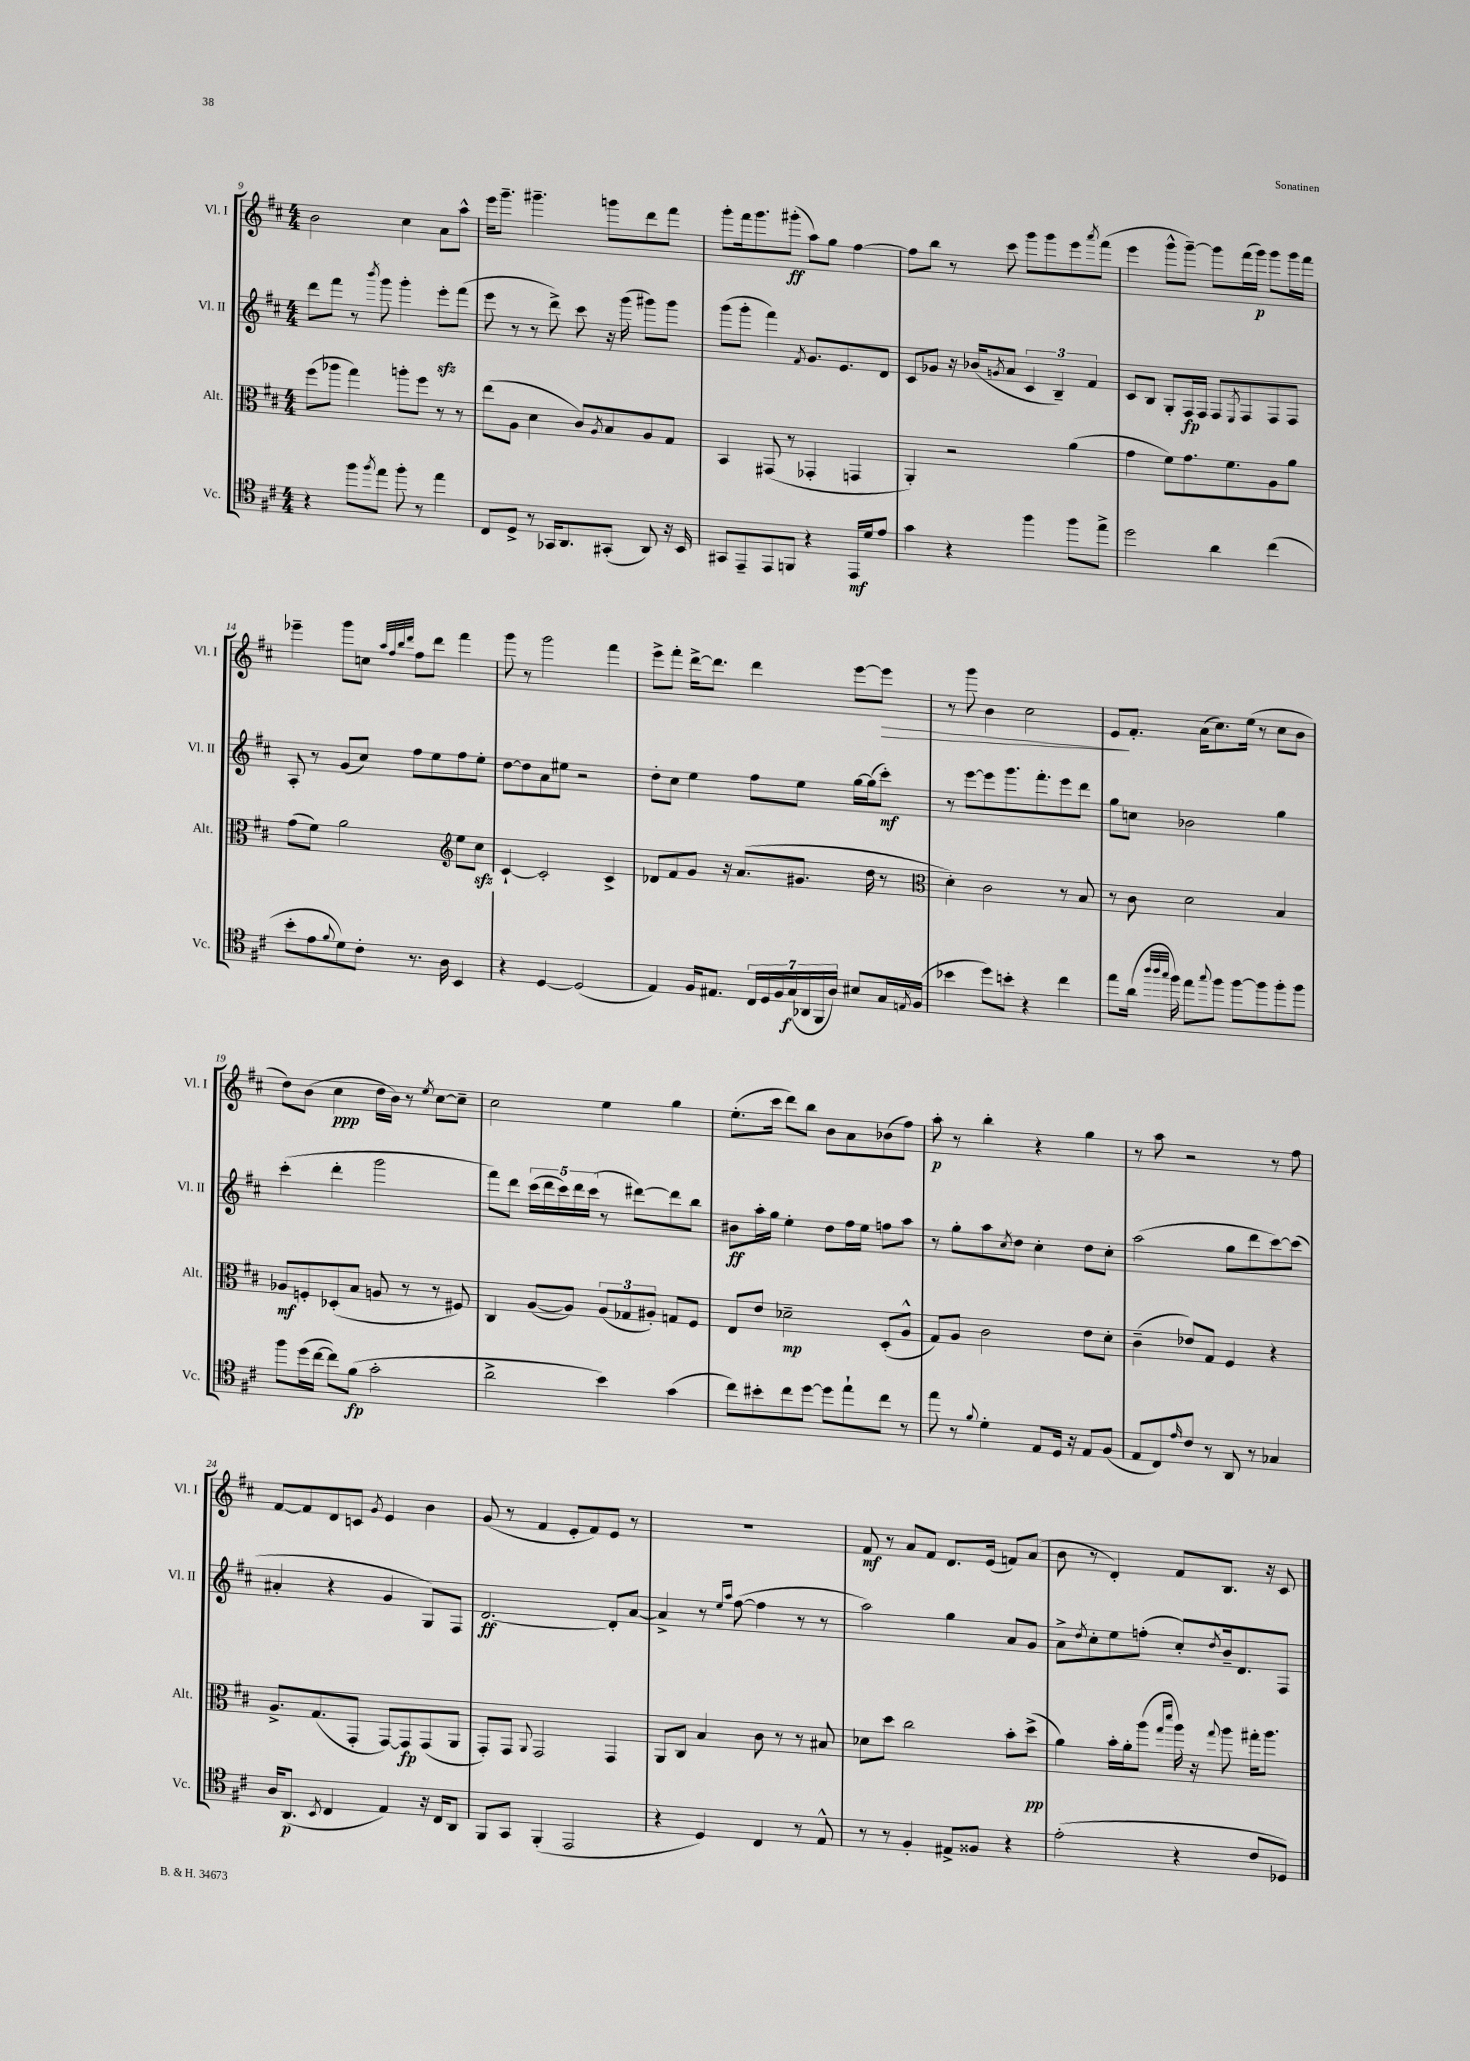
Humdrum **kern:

**kern	**kern	**kern	**kern
*staff4	*staff3	*staff2	*staff1
*clefC4	*clefC3	*clefG2	*clefG2
*k[f#c#]	*k[f#c#]	*k[f#c#]	*k[f#c#]
*M4/4	*M4/4	*M4/4	*M4/4
4r	(8ff#	8ddd	2b
.	8aa-	8fff#	.
8ff#	4gg)	8r	.
8qff#	.	8qbbb	.
8ee	.	8ggg	.
8ff#'	8aa'	4ggg'	4cc#
8r	8ff#	.	.
4ee	8r	8eee'	8a
.	8r	(8fff#	8aa^^
=	=	=	=
8C#	(8ee	8eee	16eee
.	.	.	8.ggg~
8D^	8A	8r	.
8r	4d	8r	4.ggg#~
16GG-	.	8ddd^)	.
8.AA	.	.	.
.	8c#)	8ccc#	.
.	8qA	.	.
(8GG#'	8B	16r	8ggg
.	.	(16ggg	.
8AA)	8A	8ggg#)	8ddd
16r	8G	8ggg#	8fff#
16BB	.	.	.
=	=	=	=
8GG#	4BB	(8ggg	8ggg'
8EE~	.	8ggg'	16fff#
.	.	.	8.ggg
8EE	(8GG#	4fff#)	.
8FF	8r	.	(8ggg#'
.	.	8qf#	.
4r	4GG-'	8.g	8aa)
.	.	.	8gg
.	.	8.e	.
16EE	4GG	.	[4ff#
16d	.	.	.
8e	.	8d	.
=	=	=	=
4g	4AA')	8c#	8ff#]
.	.	8g-	8bb
4r	2r	16r	8r
.	.	(16b-	.
.	.	8qg	.
.	.	8a	8ccc#
4ff#	.	6c#	8ggg
.	.	.	8ggg
.	.	6B~)	.
8ff#	(4a	.	8eee
.	.	6f#	.
.	.	.	8qaaa
8ee^	.	.	(8fff#
=	=	=	=
2dd	4g	8c#	4eee
.	.	8B	.
.	8f#)	8G'	8ggg^^
.	8.g	16F#	[8ggg~)
.	.	16F#	.
4a	.	8F#	8ggg]
.	8.f#	.	.
.	.	8qE	.
.	.	8F#	(16fff#
.	.	.	16ggg)
(4cc#	8A	8F#	8ggg
.	8a	8F#	16ggg
.	.	.	16fff#
=	=	=	=
8b'	(8g	8A'	4eee-~
8e	8f#)	8r	.
8qqf#	.	.	.
8d)	2a	(8g	8ggg
8c#'	.	8cc#)	8cc
.	.	.	32qqaa
.	.	.	32qqff#
.	.	.	32qqbb
.	.	.	32qqddd
8.r	.	8ff#	8ff#
.	.	8ee	8ddd
16A	.	.	.
*	*clefG2	*	*
4BB	8ee	8ff#	4fff#
.	8cc#	8ee'	.
=	=	=	=
4r	[4c#`	[8dd	8ggg
.	.	8dd]	8r
[4D	2c#']	8a	2ggg
.	.	8ee#	.
(2D]	.	2r	.
.	4c#^	.	4fff#
=	=	=	=
4E)	8d-	8dd'	8eee^
.	8f#	8cc#	8fff#'
16F#	8g	4ee	[16ddd^
8.E#	.	.	8.ddd]
.	16r	.	.
.	(8.a	.	.
28C#	.	8ff#	4ddd
28D	.	.	.
28F#	.	.	.
(28G	.	.	.
.	8.g#	8ee	.
28AA-	.	.	.
28FF#	.	.	.
28A)	.	.	.
8B#	.	[16gg	[8eee
.	16dd	(16gg]	.
16G	8r	8ccc#')	8eee]
8qE	.	.	.
(16F#	.	.	.
=	=	=	=
*	*clefC3	*	*
4b-	4d')	8r	8r
.	.	[8eee	8ggg
8dd)	2c#	8eee]	4b
8b'	.	8.ggg	.
4r	.	.	2cc#
.	.	8.fff#'	.
4cc#	8r	8eee	.
.	8B	8ddd	.
=	=	=	=
8ee	8r	8gg	8e
(16a	8c#	8cc	8.f#'
32qqaa	.	.	.
32qqaa	.	.	.
32qqgg	.	.	.
16ff#)	.	.	.
8ee	2d	2b-	.
.	.	.	(16a
8qqgg	.	.	.
8ff#	.	.	8.cc#)
[8ff#	.	.	.
.	.	.	(16ee
8ff#]	.	.	8r
8ff#'	4B	4gg	8cc#
8ff#	.	.	8b
=	=	=	=
8ff#	8A-	(4ccc#'	8dd)
(16dd	8F'	.	(8b
[16cc#	.	.	.
8cc#])	(8D-'	4ddd'	4cc#
(8f#	8B	.	.
2g'	8A	2ggg	16dd
.	.	.	16b)
.	8r	.	8r
.	.	.	8qee
.	8r	.	[8cc#
.	8F#)	.	8cc#~]
=	=	=	=
2a^	4C#	8fff#)	2cc#
.	.	8ddd	.
.	([8A	(20ccc#	.
.	.	20ddd	.
.	.	20ccc#)	.
.	8A])	.	.
.	.	20ddd	.
.	.	(20ccc#	.
4b)	(12A	8r	4ee
.	12G-	.	.
.	.	[8ddd#)	.
.	12A#')	.	.
(4g	8G	8ddd#]	4gg
.	8F#	8bb	.
=	=	=	=
8cc#)	8E	8b#	(8.ee'
8b#'	8e	16aa'	.
.	.	16gg	16ccc#
8cc#	2d-~	4ee'	8ddd)
[8dd	.	.	8bb
8dd]	.	8dd	8b
8ee`	.	16ff#	8a
.	.	16ee	.
8cc#	(8D'	8ff	(8b-
8r	8A^^	8aa	8ff#)
=	=	=	=
8ee	8G)	8r	8aa'
8r	8A	8gg'	8r
8qqf#	.	.	.
4d'	2c#	8aa	4bb'
.	.	8qcc#	.
.	.	8dd	.
8E	.	4cc#'	4r
16D	.	.	.
16r	.	.	.
8E	8e	8dd	4gg
(8F#	8d'	8cc#'	.
=	=	=	=
8E	(4c#~	(2aa	8r
8C#)	.	.	8aa
16qqe	.	.	.
8c#	8e-)	.	2r
8r	8G	.	.
8AA	4F#	8gg	.
8r	.	8ddd	.
4G-	4r	[8ccc#)	8r
.	.	(8ccc#]	8ff#
=	=	=	=
16A	8.A^	4a#'	[8f#
(8.AA	.	.	.
.	.	.	8f#]
.	(8.G	.	.
8qBB	.	.	.
4C#	.	4r	8d
.	8GG'	.	8c
.	.	.	8qg
4E)	[8GG)	4g	4e
.	8GG]	.	.
16r	(8GG	8G)	4b
16C#	.	.	.
8AA	8AA	8F#	.
=	=	=	=
8FF#	8GG')	[2.d	(8g
8GG	8GG	.	8r
.	8qqAA	.	.
(4FF#'	2GG	.	4f#
2EE	.	.	8e'
.	.	.	8f#)
.	4GG	8d']	8e
.	.	[8a	8r
=	=	=	=
4r	8AA	4a^]	1r
.	8C#	.	.
4D)	4B	8r	.
.	.	16qqee	.
.	.	16qqaa	.
.	.	([8ff#	.
4C#	8c#	4ff#]	.
.	8r	.	.
8r	8r	8r	.
8E^^	8B#	8r	.
=	=	=	=
8r	8d-	2aa)	8f#
8r	8dd	.	8r
4F#'	2cc#	.	8a
.	.	.	8f#
8E#^	.	4gg	8.d
8F##	.	.	.
.	.	.	(16e
4r	8b'	8a	8f)
.	(8dd^	8g	(8a
=	=	=	=
(2e'	4a)	8a^	8b
.	.	8qdd	.
.	.	8cc#'	8r
.	16b'	8ee	4d')
.	16a'	.	.
.	(8aa	(8ff'	.
.	16qqgg	.	.
.	16qqddd	.	.
4r	16aa)	8cc#')	8f#
.	16r	.	.
.	8qqgg	8qdd	.
.	8aa	16b~	8.B
.	.	8.d	.
8c#	16gg#'	.	.
.	8.aa	.	16r
8D-)	.	8F#	8c#
==	==	==	==
*-	*-	*-	*-
